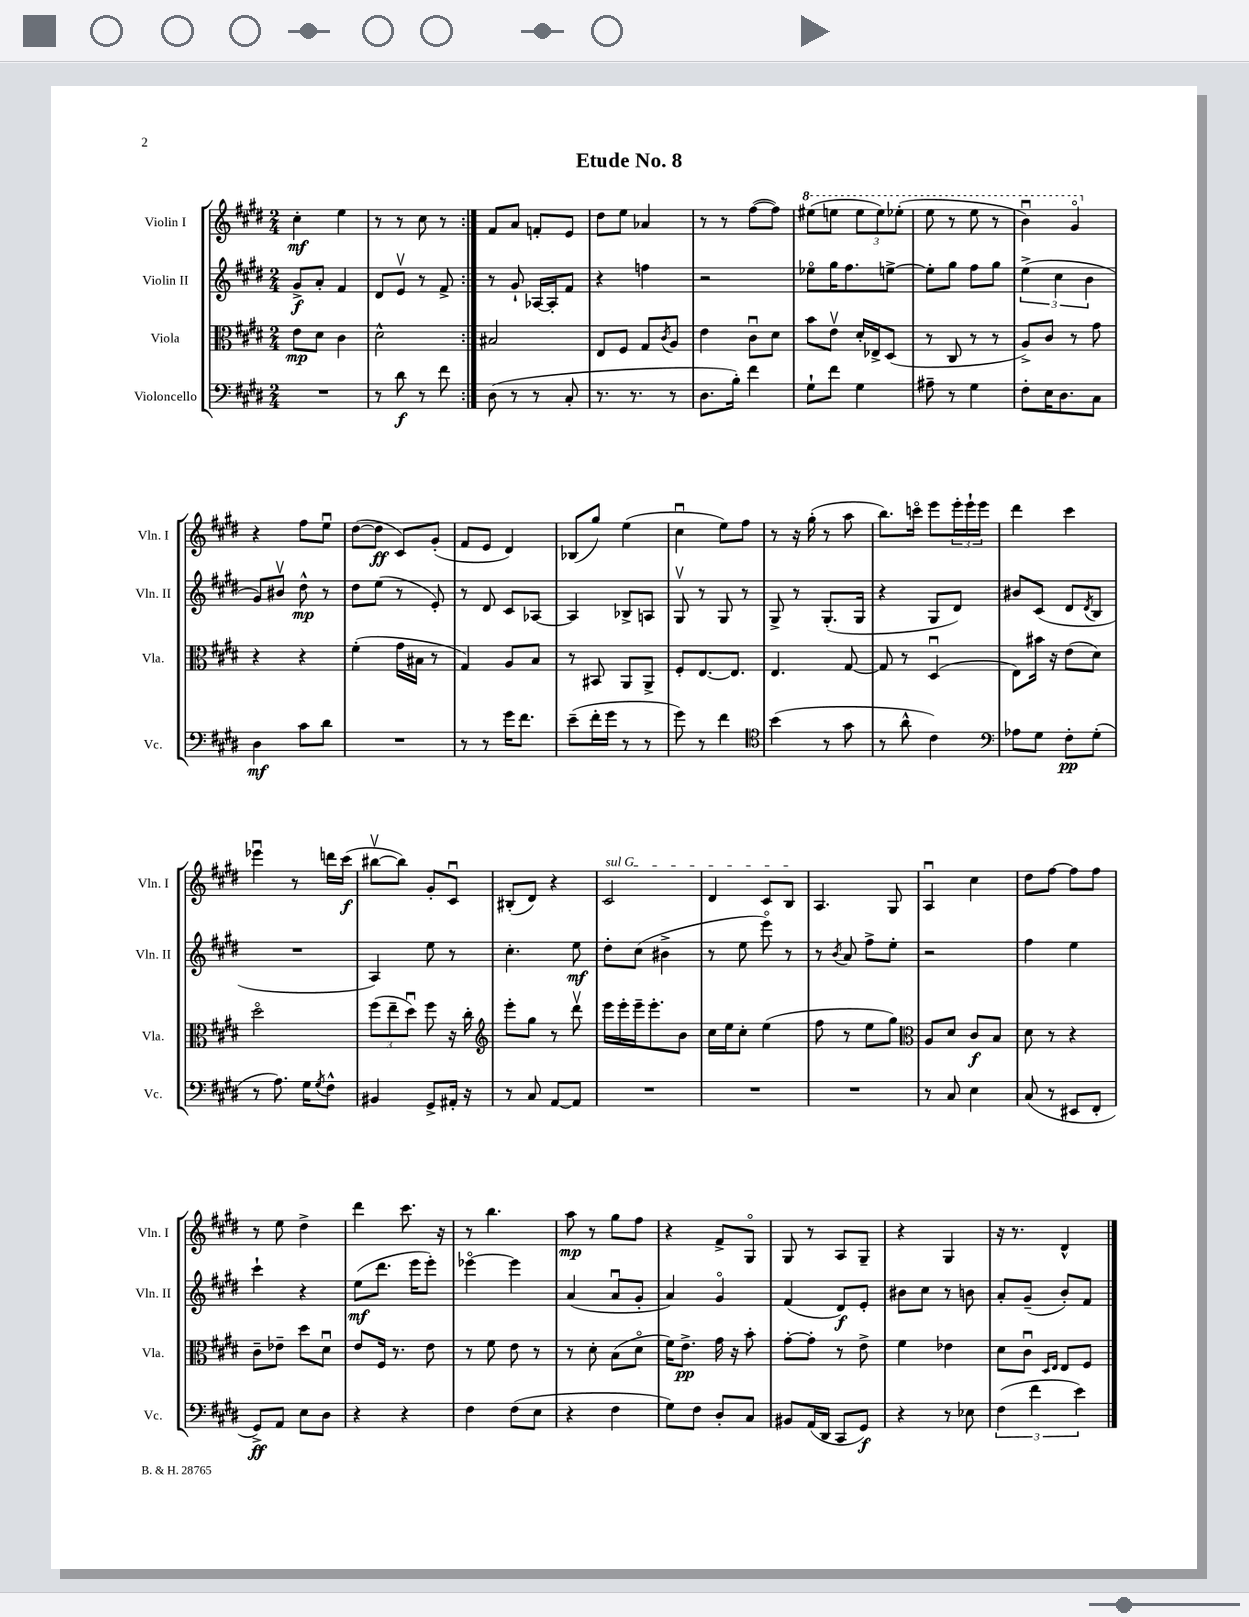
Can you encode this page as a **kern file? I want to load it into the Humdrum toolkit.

**kern	**kern	**kern	**kern
*staff4	*staff3	*staff2	*staff1
*clefF4	*clefC3	*clefG2	*clefG2
*k[f#c#g#d#]	*k[f#c#g#d#]	*k[f#c#g#d#]	*k[f#c#g#d#]
*M2/4	*M2/4	*M2/4	*M2/4
2r	8e	8g#^	4cc#'
.	8d#	8a'	.
.	4c#	4f#	4ee
=	=	=	=
8r	2d#^^	8d#	8r
8d#	.	8ev	8r
8r	.	8r	8cc#
8f#	.	8f#^	8r
=:|!	=:|!	=:|!	=:|!
(8D#	2B#	8r	8f#
8r	.	8g#`	8a
8r	.	[16A-	8f'
.	.	16A-']	.
8C#'	.	8f#	8e
=	=	=	=
8.r	8E	4r	8dd#
.	8F#	.	8ee
8.r	.	.	.
.	8G#	4ff	4a-
.	8qc#	.	.
8r	8A	.	.
=	=	=	=
8.D#	4e	2r	8r
.	.	.	8r
16B')	.	.	.
4f#	8c#u	.	([8ff#
.	8d#	.	8ff#])
=	=	=	=
8G#`	8b	8ee-o	(8eee#
8f#	8ev	16gg#	8eee
.	.	8.ff#	.
4G#	16d#'	.	12eee
.	16E-^	.	.
.	.	.	12eee)
.	(8D#	[8ee^	.
.	.	.	(12eee-'
=	=	=	=
8A#~	8r	8ee']	8eee
8r	8C#	8gg#	8r
4G#	8r	8ff#	8eee
.	8r	8gg#	8r
=	=	=	=
8F#'	8A^)	(6ee^	4bbu)
16E	8c#	.	.
.	.	6cc#	.
8.D#	.	.	.
.	8r	.	4gg#o
.	.	6b	.
8C#	8g#	.	.
=	=	=	=
4D#	4r	8g#)	4r
.	.	8b#v	.
8c#	4r	8dd#^^	8ff#
8d#	.	8r	8eeu
=	=	=	=
2r	(4f#'	8dd#	([8dd#
.	.	(8ee	8dd#]
.	16g#	8r	8c#)
.	16B#	.	.
.	8r	8e')	(8g#'
=	=	=	=
8r	4G#)	8r	8f#
8r	.	8d#	8e
16g#	8A	8c#	4d#)
8.f#	.	.	.
.	8B	[8A-	.
=	=	=	=
(8e~	8r	4A-]	(8B-
16f#'	8BB#	.	8gg#)
16g#	.	.	.
8r	8AA	8B-^	(4ee
8r	8AA^	8A	.
=	=	=	=
8g#)	8F#'	8G#v	4cc#u
8r	[8.E	8r	.
4f#	.	8G#	8ee)
.	8.E]	.	.
.	.	8r	8ff#
=	=	=	=
*clefC4	*	*	*
(4b	4.E	8G#^	8r
.	.	8r	16r
.	.	.	(16gg#'
8r	.	(8.G#'	8r
8g#	[8G#	.	8aa
.	.	16G#	.
=	=	=	=
8r	8G#]	4r	8.bb)
8a^^	8r	.	.
.	.	.	16ccco
4c#)	(4D#u	8G#	8eee
.	.	8d#)	24eee'
.	.	.	24eee`
.	.	.	24eee
=	=	=	=
*clefF4	*	*	*
8A-	8E)	8b#	4ddd#
8G#	16b#	(8c#	.
.	16r	.	.
8F#'	(8e	8d#	4ccc#
.	.	8qd#	.
(8G#'	8d#)	8B	.
=	=	=	=
8r	2dd#o	2r	4eee-u
8.A)	.	.	.
.	.	.	8r
16G#	.	.	.
8qG#	.	.	.
8F#^^	.	.	16ddd
.	.	.	(16ccc#
=	=	=	=
4BB#	(12ff#	4A)	[8bb#v
.	12ee~	.	.
.	.	.	8bb#])
.	12dd#u)	.	.
8GG#^	8ff#	8ee	8g#'
16AA#'	16r	8r	8c#u
16r	16cc#'	.	.
=	=	=	=
*	*clefG2	*	*
8r	8eee'	4.cc#'	(8B#'
8C#	8gg#	.	8d#)
[8AA	8r	.	4r
8AA]	8ddd#v	8ee	.
=	=	=	=
2r	16eee	8dd#'	2c#
.	16eee'	.	.
.	16eee~	(8cc#	.
.	8.eee'	.	.
.	.	4b#^	.
.	8b	.	.
=	=	=	=
2r	16cc#	8r	4d#
.	16ee	.	.
.	8cc#'	8ee	.
.	(4ee	8eeeo)	8c#
.	.	8r	8B
=	=	=	=
2r	8ff#	8r	4.A
.	.	8qb	.
.	8r	8a	.
.	8ee	8ff#^	.
.	8gg#)	8ee'	8G#
=	=	=	=
*	*clefC3	*	*
8r	8A	2r	4Au
8C#	8d#	.	.
4E	8c#	.	4cc#
.	8B	.	.
=	=	=	=
(8C#	8d#	4ff#	8dd#
8r	8r	.	[8ff#
8EE#	4r	4ee	8ff#]
8FF#'	.	.	8ff#
=	=	=	=
8GG#^)	8c#~	4ccc#`	8r
8AA	8e-~	.	8ee
8E	8dd#	4r	4dd#^
8D#	8d#u	.	.
=	=	=	=
4r	8e	(8ee	4ddd#
.	16F#	8.ddd#	.
.	8.r	.	.
4r	.	.	8.ccc#
.	.	16eee	.
.	8e	8eee')	.
.	.	.	16r
=	=	=	=
4F#	8r	[4eee-o	8r
.	8f#	.	4.bb
(8F#	8e	4eee-]	.
8E	8r	.	.
=	=	=	=
4r	8r	(4a	8aa
.	8d#'	.	8r
4F#	(8B	8au	8gg#
.	8d#o	8g#'	8ff#
=	=	=	=
8G#)	16f#)	4a)	4r
.	8.e^	.	.
8F#	.	.	.
8D#'	16g#	4g#o	8f#^
.	16r	.	.
8C#	8b'	.	8G#o
=	=	=	=
8BB#	[8g#'	(4f#	8G#
(16AA	8g#']	.	8r
16DD#	.	.	.
8CC#	8r	8d#)	8A
8GG#)	8e^	8e'	8G#~
=	=	=	=
4r	4f#	8b#	4r
.	.	8cc#	.
8r	4e-	8r	4G#
8E-	.	8b	.
=	=	=	=
(6F#	8d#	8a'	16r
.	.	.	8.r
.	8c#u	(8g#~	.
6f#	.	.	.
.	16qqD#	.	.
.	16qqE	.	.
.	8E	8b')	4d#^^
6e)	.	.	.
.	8F#	8f#	.
==	==	==	==
*-	*-	*-	*-
